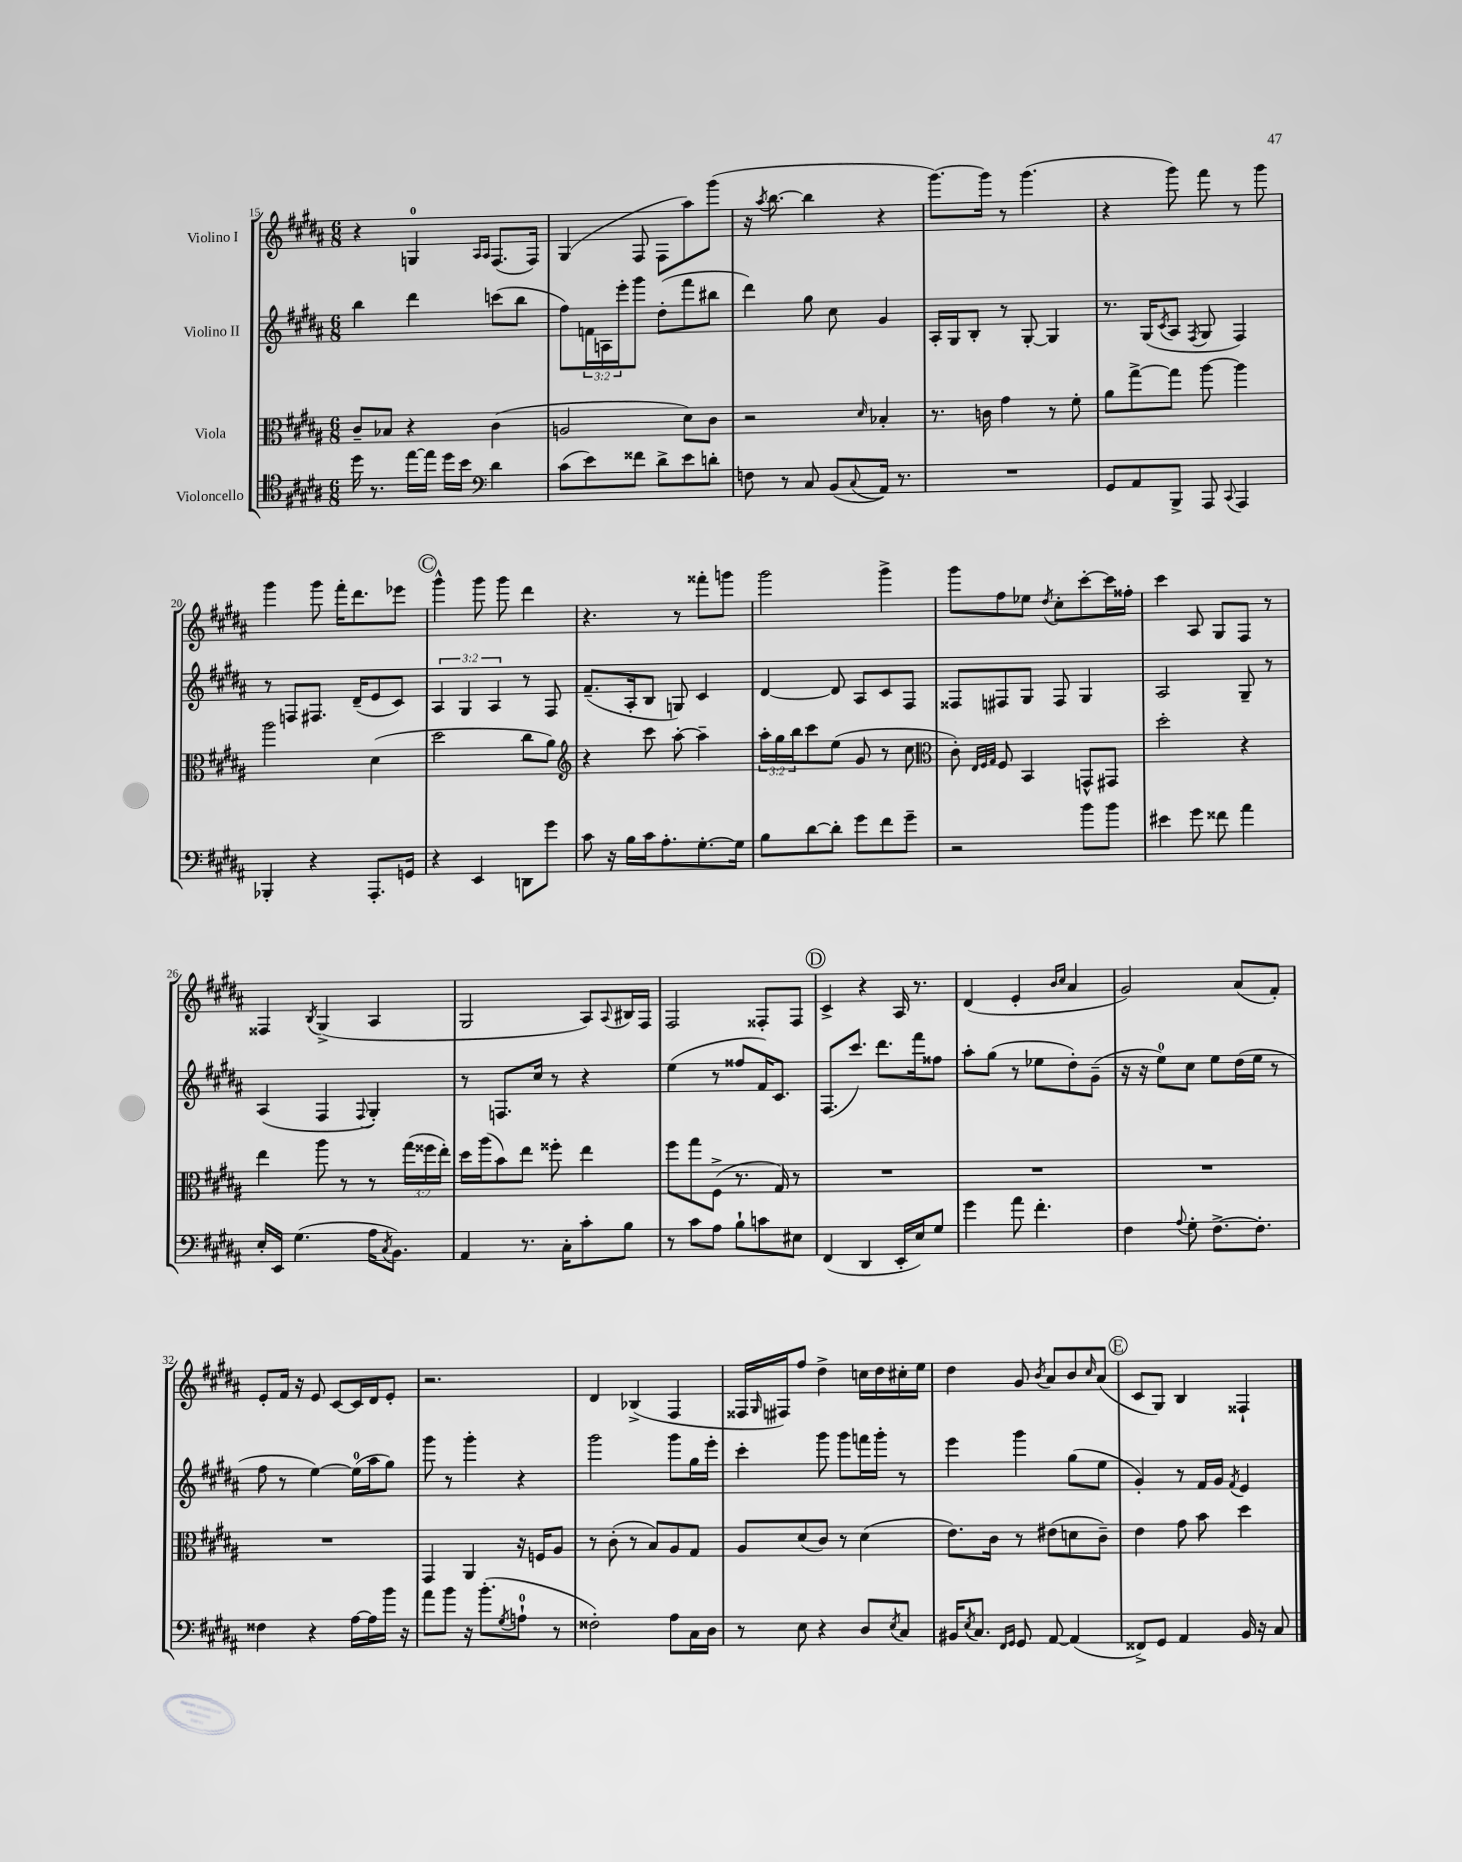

**kern	**kern	**kern	**kern
*staff4	*staff3	*staff2	*staff1
*clefC4	*clefC3	*clefG2	*clefG2
*k[f#c#g#d#a#]	*k[f#c#g#d#a#]	*k[f#c#g#d#a#]	*k[f#c#g#d#a#]
*M6/8	*M6/8	*M6/8	*M6/8
16dd#	8c#~	4bb	4r
8.r	.	.	.
.	8B-	.	.
[16ee	4r	4ddd#	4G
16ee]	.	.	.
16dd#	.	.	.
16b	.	.	.
*clefF4	*	*	*
.	.	.	16qqA#
.	.	.	16qqA#
4d#	(4c#	(8ccc	(8.F#
.	.	8bb	.
.	.	.	16F#)
=	=	=	=
(8c#	2A	8ff#)	(4G#
8e)	.	24f	.
.	.	24A	.
.	.	24eee'	.
8f##	.	8ggg#	8F#
8d#^	.	(8dd#'	8F#
8e	8d#)	8fff#	8aa#)
8d'	8c#	8bb#	(8ggg#
=	=	=	=
8F	2r	4ddd#)	16r
.	.	.	8qaa#
.	.	.	[8.bb
8r	.	.	.
8C#	.	8gg#	4bb]
(8BB	.	8cc#	.
8qqC#	16qqd#	.	.
16AA#)	4B-'	4g#	4r
8.r	.	.	.
=	=	=	=
2.r	8.r	16A#'	[8.ggg#)
.	.	16G#	.
.	.	8B'	.
.	16c	.	16ggg#]
.	4g#	8r	8r
.	.	[8G#'	(4.ggg#
.	8r	4G#]	.
.	8f#'	.	.
=	=	=	=
8GG#	8a#	8.r	4r
8AA#	[8gg#^	.	.
.	.	(16G#	.
.	.	8qc#	.
8BBB^	8gg#]	8A#	8ggg#)
.	.	8qF#	.
8AAA#	[8aa#	8G#	8fff#
8qqCC#	.	.	.
4AAA#	4aa#]	4F#)	8r
.	.	.	8ggg#
=	=	=	=
4BBB-'	2aa#	8r	4ggg#
.	.	8F	.
4r	.	8.F#	8ggg#
.	.	.	16fff#'
.	.	(16d#~	8.ddd#
8.AAA#'	(4d#	8e	.
.	.	8c#)	8eee-
16GG	.	.	.
=	=	=	=
4r	2dd#	6A#	4ggg#^^
.	.	6G#	.
4EE	.	.	8ggg#
.	.	6A#	.
.	.	.	8ggg#
8DD	8cc#	8r	4ddd#
8g#	8a#)	8F#	.
=	=	=	=
*	*clefG2	*	*
8c#	4r	(8.f#~	4.r
16r	.	.	.
16B	.	16A#'	.
16c#	8ccc#	8B	.
8.A#'	.	.	.
.	[8aa#'	8G)	8r
[8.G#'	4aa#~]	4c#	8fff##'
.	.	.	8ggg
16G#]	.	.	.
=	=	=	=
8B	24aa#'	[4d#	2ggg#
.	24gg#	.	.
.	24bb	.	.
[8d#	8ccc#	.	.
8d#']	(8ee	8d#]	.
8g#	8g#	8A#	.
8f#	8r	8c#	4ggg#^
8g#~	8cc#	8F#	.
=	=	=	=
*	*clefC3	*	*
2r	8c#')	8F##	8ggg#
.	32qqE	.	.
.	32qqF#	.	.
.	32qqG#	.	.
.	8F#	8F#	8ff#
.	4BB	8G#	8ee-
.	.	.	8qdd#
.	.	8F#	8cc#'
8b	8GG^^	4G#	[8ccc#'
8b	8GG#	.	16ccc#]
.	.	.	16ff##'
=	=	=	=
4e#	2dd#'	2A#	4ccc#
8g#	.	.	8A#
8f##	.	.	8G#
4a#	4r	8G#~	8F#
.	.	8r	8r
=	=	=	=
16E'	4ee	(4A#	4F##
16EE	.	.	.
(4.G#	.	.	.
.	.	.	8qB
.	8aa#	4F#	(4G#^
.	8r	.	.
.	.	8qqF#	.
16A#	8r	4G#')	4A#
8qC#	.	.	.
8.BB)	.	.	.
.	(24gg#	.	.
.	24ff##	.	.
.	24ee')	.	.
=	=	=	=
4AA#	16dd#	8r	2G#
.	(16aa#	.	.
.	8b)	8.F	.
8.r	8ee	.	.
.	.	16cc#	.
.	8ff##'	8r	.
16C#'	.	.	.
8c#'	4ee	4r	8A#)
.	.	.	8qqA#
8B	.	.	16B#
.	.	.	16F#
=	=	=	=
8r	8ff#	(4ee	2F#
8c#	8gg#	.	.
8A#	(8F#^	8r	.
8B`	8.r	8ff##	.
8c	.	16f#)	8F##'
.	16G#)	8.c#	.
8E#	8r	.	8F##
=	=	=	=
(4FF#	2.r	(8.F#	4c#^
.	.	8.ccc#)	.
4DD#	.	.	4r
.	.	8.ddd#	.
16EE'	.	.	16A#
16E)	.	16fff#	8.r
8G#	.	8ff##	.
=	=	=	=
4g#	2.r	8aa#'	(4d#
.	.	(8gg#	.
8a#	.	8r	4e'
4.f#'	.	8ee-	.
.	.	.	16qqb
.	.	.	16qqcc#
.	.	8dd#')	4a#
.	.	(8g#~	.
=	=	=	=
4F#	2.r	16r	2g#)
.	.	16r	.
.	.	8ee)	.
8qqA#	.	.	.
8G#'	.	8cc#	.
[8.F#^	.	8ee	.
.	.	(16dd#	(8a#
8.F#']	.	16ee	.
.	.	8r	8f#')
=	=	=	=
4F##	2.r	8ff#	8e'
.	.	8r	16f#
.	.	.	16r
4r	.	[4ee)	8e
.	.	.	[8c#
[16A#	.	(16ee]	16c#]
16A#]	.	16aa#	16d#
16b	.	8gg#)	8e'
16r	.	.	.
=	=	=	=
8a#	4GG#	8ggg#	2.r
8b	.	8r	.
16r	4AA#	4ggg#'	.
(8.b'	.	.	.
8qG#	.	.	.
8A`	16r	4r	.
.	16F	.	.
8r	8A#	.	.
=	=	=	=
2F##')	8r	2ggg#	4d#
.	(8c#'	.	.
.	8r	.	(4B-^
.	8B)	.	.
8A#	8A#	8ggg#	4F#
16C#	8G#	16gg#	.
16D#	.	16eee'	.
=	=	=	=
8r	8A#	4ccc#'	16F##
.	.	.	16qqG#
.	.	.	16F#)
8E	(8d#	.	8ff#
4r	8c#)	8ggg#	4dd#^
.	8r	8ggg#	.
8D#	(4d#	16fff	16cc
.	.	16ggg#'	16dd#
8qE	.	.	.
8C#	.	8r	16cc#'
.	.	.	16ee
=	=	=	=
16BB#	8.e)	4eee	4dd#
8qE	.	.	.
8.C#	.	.	.
.	16c#	.	.
16qqFF#	.	.	.
16qqGG#	.	.	.
8GG#	8r	4ggg#	8g#
.	.	.	8qb
[8AA#	(8e#	.	8a#
(4AA#]	8d	(8gg#	8b
.	.	.	16qqcc#
.	8c#~)	8ee	(8a#
=	=	=	=
8FF##^)	4e	4g#')	8c#
8GG#	.	.	8G#)
4AA#	8g#	8r	4B
.	8b	16f#	.
.	.	16g#	.
.	.	8qf#	.
16BB	4dd#	4e	4F##`
16r	.	.	.
8C#	.	.	.
==	==	==	==
*-	*-	*-	*-
